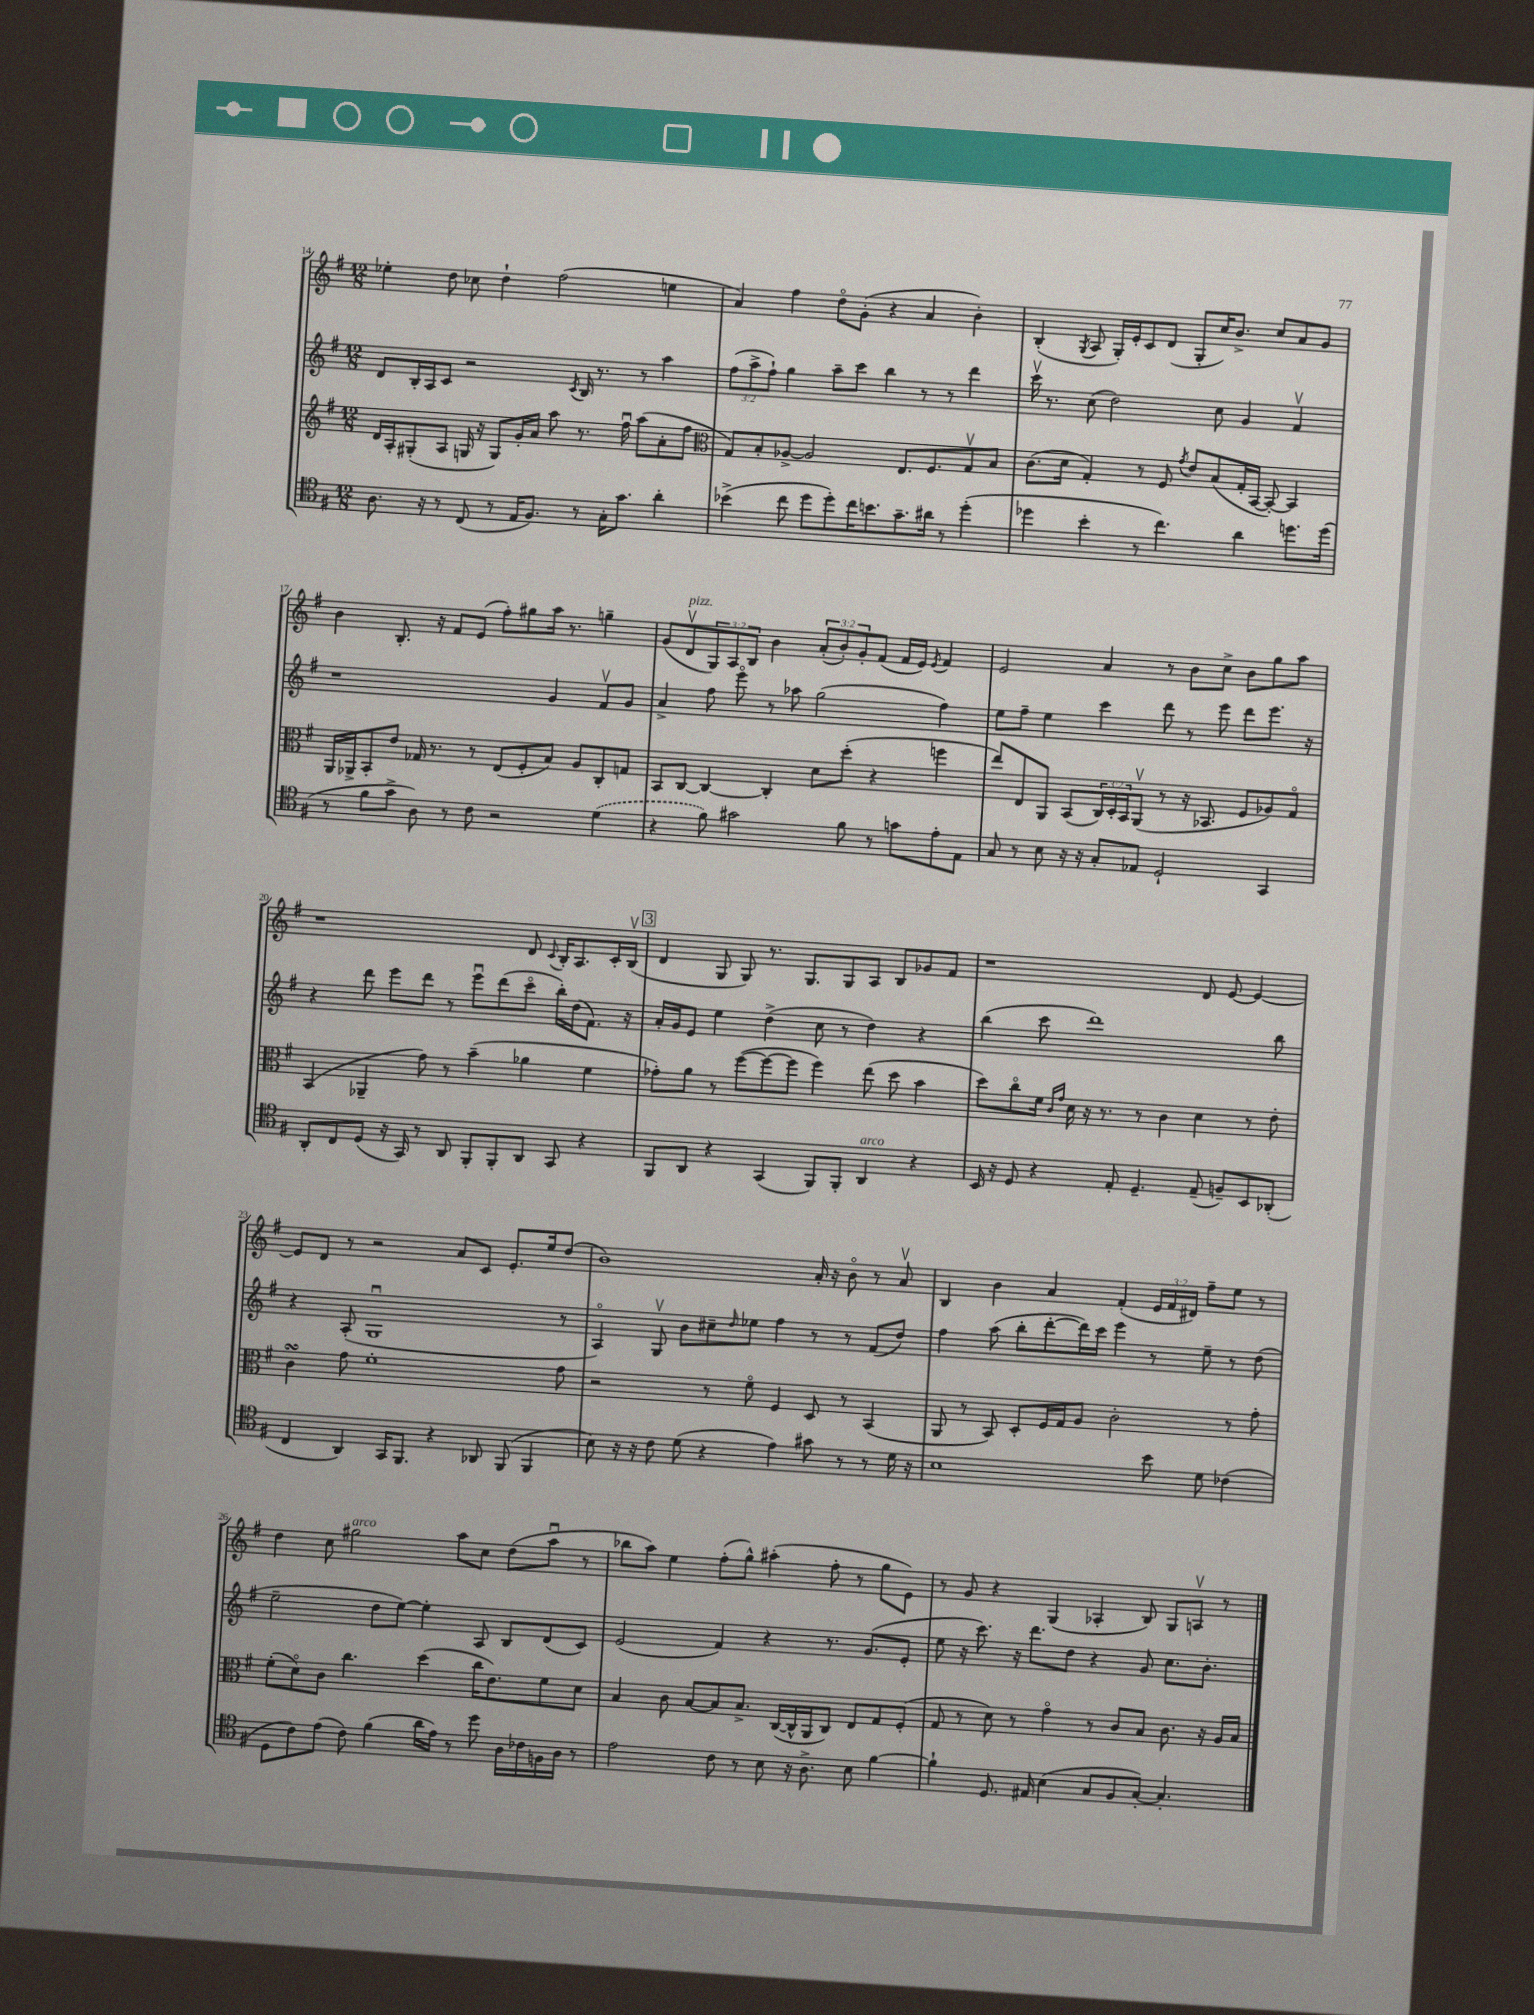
<<
\new StaffGroup <<
\new Staff = "s0" {
    \clef treble \key g \major \numericTimeSignature \time 12/8 \override Staff.TupletNumber.text = #tuplet-number::calc-fraction-text
    ees''4-. d''8 ces''8 d''4-! fis''2( e''4 |
    a'4) fis''4 d''8\flageolet g'8-.( r4 a'4 b'4-.) |
    b4-.( \acciaccatura { g8 } a8 g16-.) e'16-. c'8 d'8( g8-. c''16) b'8.-> c''8 a'8 g'8 |
    b'4 b8.-. r16 fis'8 e'8( fis''8-.) gis''8 a''16 r8. g''4-- |
    g'8( d'8\upbow^\markup { \italic "pizz." } \tuplet 3/2 { g8) a8 b8 } b'4 \tuplet 3/2 { a'8-.( b'8-.) g'8-. } fis'8( fis'16 e'16) \acciaccatura { e'8 } fis'4 |
    e'2 a'4 r8 b'8 c''8-> b'8 g''8 a''8 |
    r1 d'8 \appoggiatura { c'8 } b16-. a8. c'16-. b16\upbow( |
    \mark \markup { \box "3" } d'4 g8 g8) r8. g8. g8 a8 b8 ges'8 fis'8 |
    r1 d'8 e'8~ e'4~ |
    e'8 d'8 r8 r2 a'8 c'8 e'8.-. e''16 d''8( |
    b'1) a'16-. r16 b'8\flageolet r8 a'8\upbow |
    b4 b'4 a'4 fis'4-.( \tuplet 3/2 { e'16 fis'16 dis'16) } fis''8-- e''8 r8 |
    d''4 c''8 gis''2^\markup { \italic "arco" } a''8 c''8 d''8( a''8\downbow r8 |
    bes''8 a''8) e''4 fis''8-.( g''8-^) ais''4-.( fis''8-. r8 g''8 e'8) |
    r8 g'8 r4 g4( aes4-. b8) g8 a8\upbow r8 \bar "|." |
}
\new Staff = "s1" {
    \clef treble \key g \major \numericTimeSignature \time 12/8 \override Staff.TupletNumber.text = #tuplet-number::calc-fraction-text
    d'8 b16-. a16 c'8 r2 \acciaccatura { c'8 } b16 r8. r8 a''4 |
    \tuplet 3/2 { fis''8( a''8-> fis''8-!) } g''4 a''8-- c'''8 b''4 r8 r8 d'''4 |
    c'''16\upbow r8. c''8( d''2) c''8 g'4 fis'4\upbow |
    r1 g'4 fis'8\upbow g'8 |
    a'4-> fis''8 e'''8\flageolet r8 aes''8 g''2( fis''4) |
    e''8 fis''8-- e''4 c'''4 d'''8 r8 e'''8 d'''8 e'''8. r16 |
    r4 d'''8 e'''8 d'''8 r8 e'''8\downbow d'''8( c'''8\flageolet b''16-.) d''16( fis'8.) r16 |
    \mark \markup { \box "3" } a'16-. g'16 e'8 e''4 d''4->( c''8 r8 d''4) r4 |
    b''4( c'''8 d'''1) b''8 |
    r4 a8-.( g1\downbow r8 |
    a4\flageolet) g8\upbow b'8 cis''8-- \grace { d''16 } ees''8 fis''4 r8 r8 fis'8( d''8) |
    fis''4 a''8( b''8-. d'''8~-. d'''16) c'''16 e'''4 r8 e''8-- r8 d''8( |
    e''2-- d''8 e''8~) e''4-. a8 b8 d'8( c'8) |
    e'2( fis'4) r4 r8. g'8.( e'8-. |
    e''8 r16 c'''8.) r16 d'''8. d''8 r4 g'8 c''8. b'8.-. \bar "|." |
}
\new Staff = "s2" {
    \clef treble \key g \major \numericTimeSignature \time 12/8 \override Staff.TupletNumber.text = #tuplet-number::calc-fraction-text
    d'16 a16-. gis8-.( a8 g16 r16 g8) g'16-. a'16 a''8 r8. fis''16\downbow a''8( a'8-. fis''8 |
    \clef alto g8) b8-. aes8~-> aes2 e8. fis8. g8\upbow b8 |
    c'8.( d'16 g4-.) r8 fis8 \acciaccatura { g'8 } e'8 b8( g16-. b,16~ b,8~-.) b,4 |
    a,16 aes,16-> b,8-. e'8 ges16 r8. r8 e8( fis8-. b8) a8 c8-. g8 |
    b,8 c8~ c4~ c4-. d'8 d''8-.( r4 f''4 |
    e''8) e8 a,8 b,8( \tuplet 3/2 { c16) d16-. b,16 } a,8\upbow( r8 r16 bes,8. fis8 aes8) g8\flageolet |
    b,4( aes,4-- g'8) r8 b'4--( aes'4 fis'4 |
    \mark \markup { \box "3" } ges'8-.) a'8 r8 fis''8~( fis''8~ fis''8 fis''4) e''8( d''8 b'4 |
    d''8) c''8\flageolet fis'16 \grace { c'16 g'16 } d'16 r16 r8. r8 c'4 d'4 r8 e'8-. |
    c'4\turn g'8 fis'1-. g'8 |
    r2 r8 fis'8\flageolet fis4 d8 r8 b,4( |
    a,8 r8 b,8) d8-. fis16 g16 a8 c'2-. r8 g'8-. |
    fis'8-.( d'8\flageolet) c'8 c''4. d''4( c''16 e'8.) fis'8 d'8 |
    b4 c'8 b8~ b8 b8.-> c16~( c16-^ a,16 c8) e8 g8 fis8-.( |
    g8 r8 d'8) r8 g'4\flageolet r8 c'8 b8 c'8. r16 a16 b16 \bar "|." |
}
\new Staff = "s3" {
    \clef tenor \key g \major \numericTimeSignature \time 12/8
    a8. r16 r8 c8( r8 e16 fis8.) r8 g16-. g'8. a'4-. |
    bes'4->( c''8 d''8 d''8-.) c''16 b'8. g'8.-- ais'16 r8 d''4-.( |
    des''4 b'4-. r8 c''4.) a'4 d''8. d''16( |
    r8 fis'8 g'8-> a8) r8 c'8 r2 \once \slurDashed d'4( |
    r4 fis'8) gis'2 fis'8 r8 g'8 e'8-. e8 |
    g8 r8 b8 r16 r16 g8-. ees8 d2-! g,4 |
    a,8-. c8 d8( r16 g,16) r8 a,8 fis,8-. fis,8-. a,8 g,8 r4 |
    \mark \markup { \box "3" } fis,8 a,8 r4 g,4( fis,8) fis,8-. a,4^\markup { \italic "arco" } r4 |
    b,16 r16 d8 r4 e8-. d4.-- e8--( f8--) b,8 aes,8-.( |
    c4 a,4) g,16 fis,8. r4 aes,8 fis,8( fis,4 |
    b8) r16 r16 c'8 d'8( r4 e'4) gis'8 r8 r8 d'16 r16 |
    b1 b'8 d'8 ces'4( |
    d8 c'8) e'8( c'8) fis'4( a'16 e'16) r8 d''8 a16 ces'16 f16 a16 r8 |
    e'2 c'8 r8 b8 r16 a8.-> b8 fis'4~ |
    fis'4-! d8. eis16 b4( g8 fis8 g8~-.) g4.-. \bar "|." |
}
>>
>>
\layout { \context { \Score currentBarNumber = #14 } }
